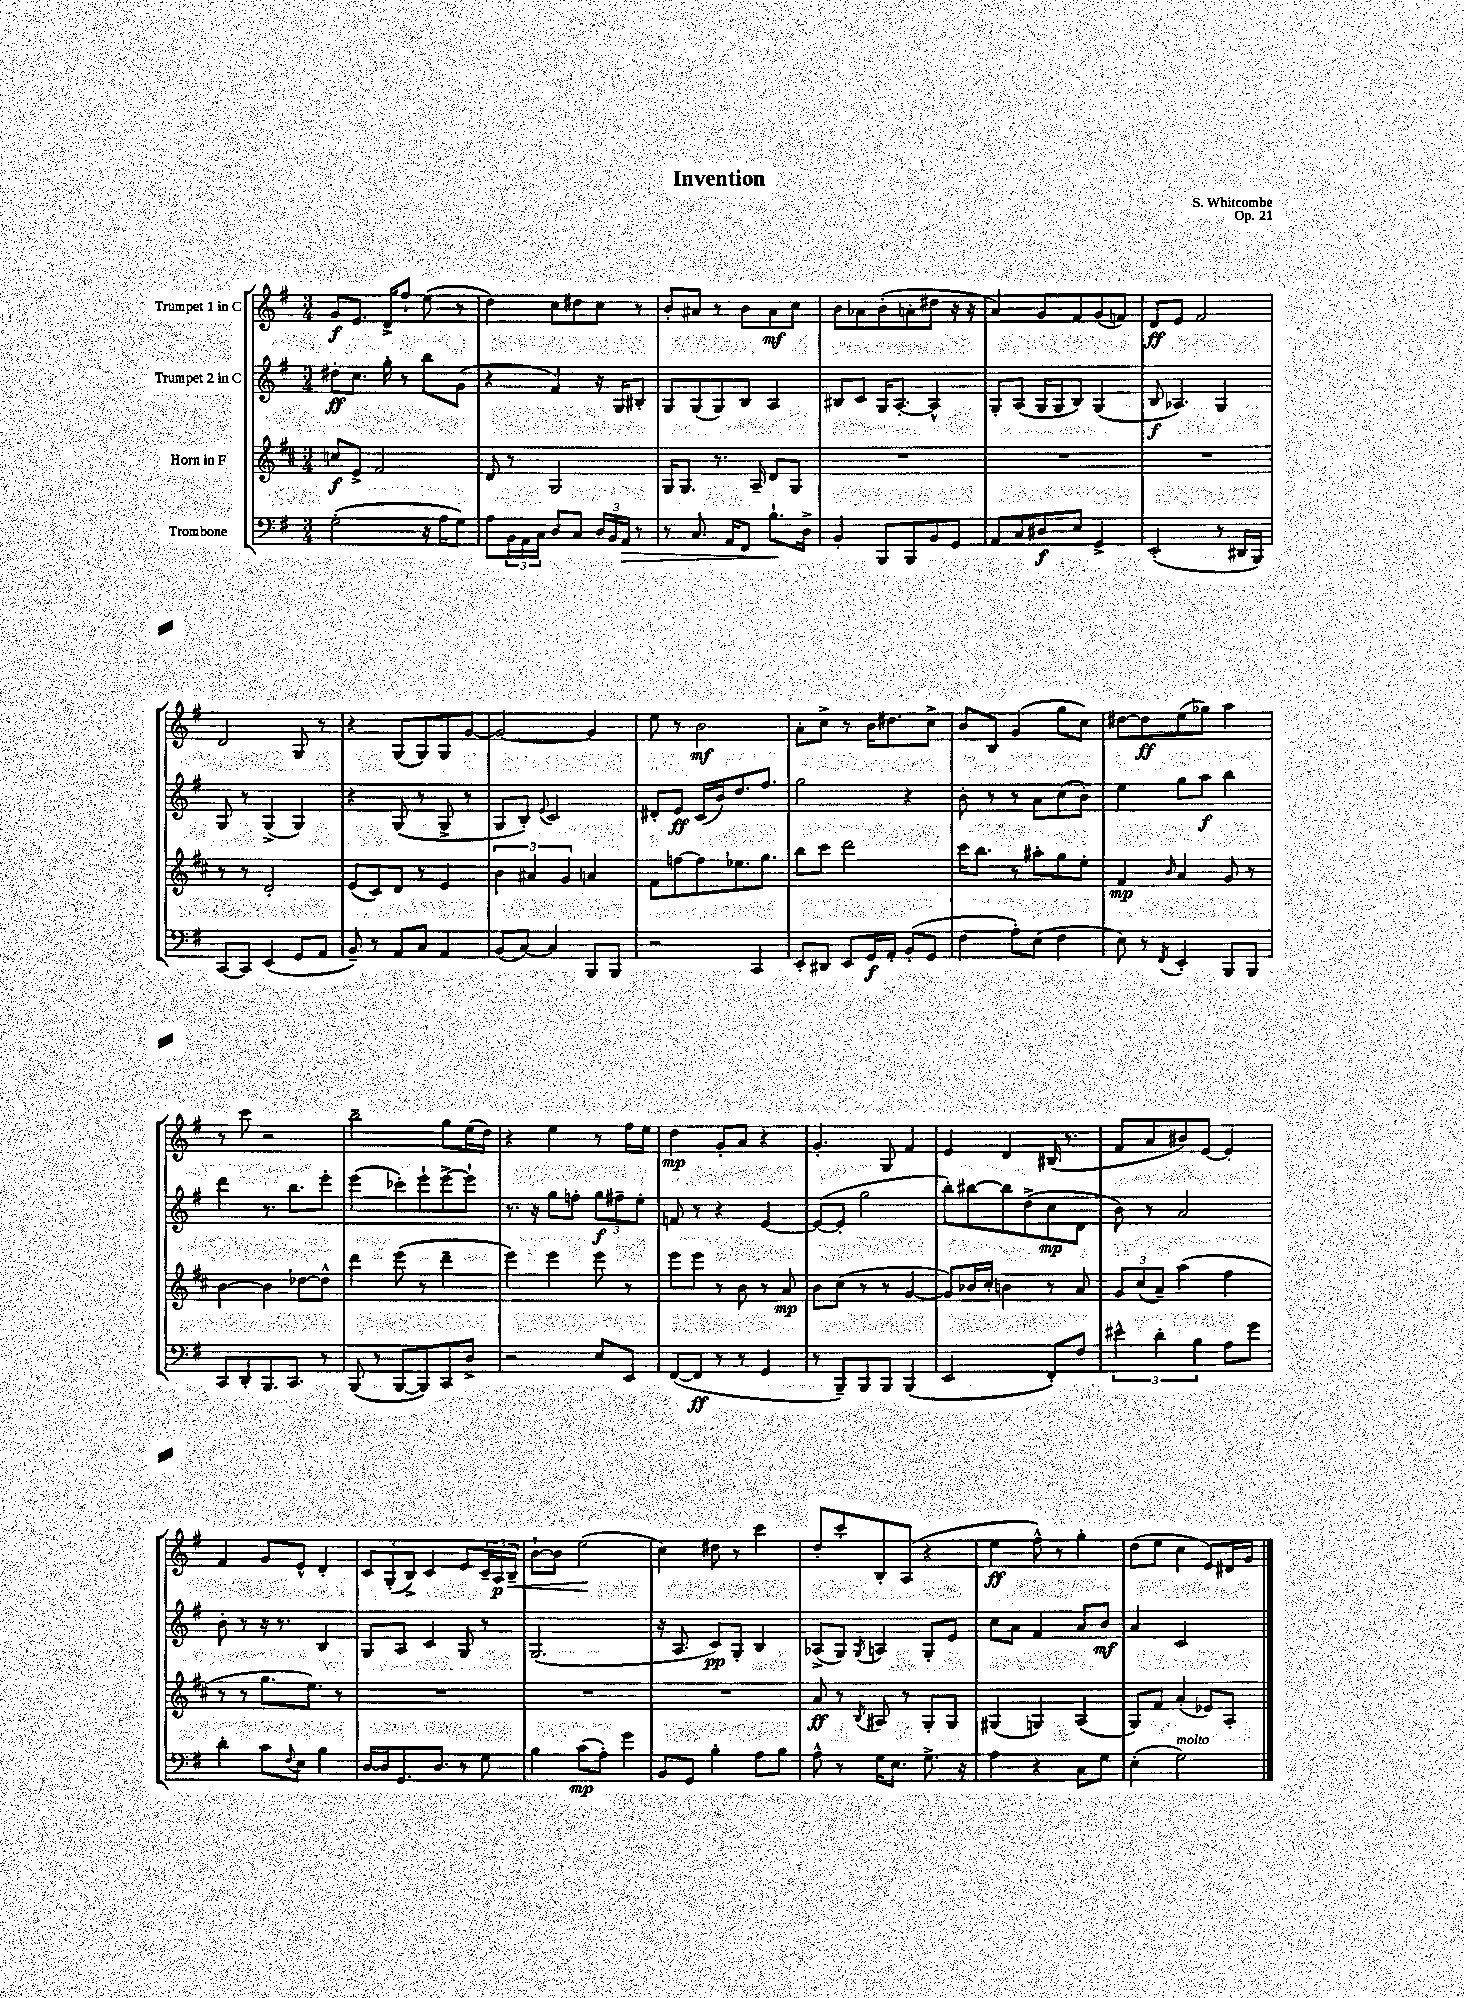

**kern	**kern	**kern	**kern
*staff4	*staff3	*staff2	*staff1
*clefF4	*clefG2	*clefG2	*clefG2
*k[f#]	*k[f#c#]	*k[f#]	*k[f#]
*M3/4	*M3/4	*M3/4	*M3/4
(2G'	8cc	8dd#'	8g
.	8e^	8.cc	8.e
.	2f#	.	.
.	.	16gg'	16d^
.	.	8r	8ff#`
16r	.	8bb	(8ee
16A	.	.	.
8G)	.	(8g	8r
=	=	=	=
8A	8d	4r	4dd)
24BB	8r	.	.
24AA	.	.	.
24C	.	.	.
8D	2G	4f#)	8cc
8C	.	.	8dd#
24D	.	16r	8cc
24BB	.	.	.
.	.	16G	.
24AA	.	.	.
8r	.	8B#'	8r
=	=	=	=
8r	16G	8G	8b'
.	8.G	.	.
8.C	.	(8G	8a#
.	8.r	8G)	8r
16AA	.	.	.
8FF#	.	8B	8b
.	16A~	.	.
8.B`	8d	4A	8a#
.	8G	.	8cc
16D^	.	.	.
=	=	=	=
4BB'	2.r	8B#	8b
.	.	8c	8a-
8BBB	.	16G	(8b'
.	.	[8.A'	.
8BBB	.	.	8a'
8BB	.	4A^^]	8dd#
8GG	.	.	16r
.	.	.	16r
=	=	=	=
8AA	2.r	8G'	4a)
8C	.	(8A	.
8D#	.	16G	8g
.	.	16G	.
8E	.	8B)	8f#
4GG^	.	(4G	(8g
.	.	.	8f)
=	=	=	=
(2EE'	2.r	8B	8d
.	.	4.A-)	8e
.	.	.	2f#
8r	.	4G	.
16DD#	.	.	.
16BBB)	.	.	.
=	=	=	=
[8CC	8r	8G	2d
8CC]	8r	8r	.
(4EE	2d'	(4G^	.
8GG	.	4G)	8G
8AA	.	.	8r
=	=	=	=
8BB~)	(8e	4r	4r
8r	8c#)	.	.
8AA	8d	(8G	(8G
8C	8r	8r	8G)
4AA	4e	8G^	8G
.	.	8r	[8g
=	=	=	=
(8BB	6b	8G	2g_
[8C)	.	8B')	.
.	6a#	.	.
.	.	8qqe	.
4C]	.	2c	.
.	6g	.	.
8BBB	4a	.	4g]
8BBB	.	.	.
=	=	=	=
2r	8f#	8d#'	8ee
.	[8ff	8e	8r
.	8ff]	(16c	2b
.	.	16b)	.
.	8.ee-	8.dd	.
4CC	.	.	.
.	8.gg	8.ff#	.
=	=	=	=
8EE'	8bb	2gg	8a'
8DD#	8ccc#	.	8cc^
8EE	2ddd	.	8r
16GG	.	.	16b
16AA'	.	.	8.dd#
(8BB'	.	4r	.
8GG	.	.	8cc^
=	=	=	=
4F#	16ccc#	8b'	8b
.	8.bb	.	.
.	.	8r	8B
8A')	8r	8r	(4g
(8E	8aa#'	8a	.
4F#	8gg	(8cc	8gg
.	8ee'	8b')	8cc)
=	=	=	=
8E)	4f#	4ee	[8dd#
8r	.	.	8dd#]
8qFF#	16qqb	.	.
4EE'	4a	8gg	(8ee
.	.	8aa	8gg-)
8BBB	8g	4bb	4aa
8BBB	8r	.	.
=	=	=	=
8CC	[4b	4ddd	8r
8DD'	.	.	8ccc
8.BBB	4b]	8.r	2r
8.CC	.	8.bb	.
.	[8dd-	.	.
8r	8dd-^^]	8eee'	.
=	=	=	=
(8BBB	4ddd	(4eee	2bb~
8r	.	.	.
[8BBB	(8eee	8ccc-')	.
8BBB])	8r	8eee`	.
8CC	4ddd~	[8eee^	8gg
8D^	.	8eee`]	(16ee
.	.	.	16dd)
=	=	=	=
2r	4eee)	8.r	4r
.	.	16r	.
.	4eee	8gg	4ee
.	.	8ff'	.
8E	8eee	12gg	8r
.	.	12ff#~	.
8EE	8r	.	16ff#
.	.	12ee'	.
.	.	.	16ee
=	=	=	=
([8FF#	8eee	8f	4dd
8FF#]	8eee	8r	.
8r	8r	4r	8g'
8r	8b	.	8a
4GG	8r	[4e	4r
.	8a	.	.
=	=	=	=
8r	8b	(8e_	4.g'
8BBB~)	(8cc#	8e']	.
8BBB	8r	2gg	.
8BBB	8r	.	8G
(4BBB	[4g	.	4f#
=	=	=	=
2EE	8g])	8bb')	4e
.	16b-	[8bb#	.
.	16cc#'	.	.
.	4b	8bb#]	4d
.	.	(8dd^	.
8FF#')	8r	8cc	(16B#
.	.	.	8.r
8F#	8a	8d	.
=	=	=	=
6e#^^	12g	8b)	8f#
.	(12cc#	.	.
.	.	8r	8a
6d'	12a~)	.	.
.	(4aa	2a	8b#)
6B	.	.	.
.	.	.	[8e
8A	4ff#	.	4e']
8g	.	.	.
=	=	=	=
4d'	8r	8b'	4f#
.	8r	8r	.
8c	8.gg	16r	8g
.	.	8.r	.
8qqF#	.	.	.
8E	.	.	8e^^
.	8.ee)	.	.
4B	.	4B	4d'
.	8r	.	.
=	=	=	=
[16D	2.r	8G	12c
16D]	.	.	.
.	.	.	(12G'
8.GG	.	8A	.
.	.	.	12B^)
.	.	4c	4c
8.D	.	.	.
8r	.	8G	8e
8G	.	8r	24c~
.	.	.	24A
.	.	.	24B~
=	=	=	=
4B	2.r	(2.G	[8b`
.	.	.	8b]
(8c	.	.	(2ee
8A')	.	.	.
4g	.	.	.
=	=	=	=
8BB	2.r	16r	4cc)
.	.	8.A	.
8GG	.	.	.
4B'	.	8c)	8dd#
.	.	8G'	8r
8A	.	4B	4ccc
8B	.	.	.
=	=	=	=
8A^^	8a	(8A-^	8dd'
8r	8r	8G)	8ccc'
.	8qB	8qG	.
16G	8A#	4A	8B'
8.E	.	.	.
.	8r	.	(8A
8.G^	8G'	8G'	4r
.	8G	8e	.
16r	.	.	.
=	=	=	=
4A	(4G#	8cc	4ee
.	.	8a	.
4r	4G)	4f#	8ff#^^)
.	.	.	8r
8C	(4A	8a	4gg'
8G	.	8b	.
=	=	=	=
(4E'	8G)	4a	(8dd
.	8f#	.	8ee
2G)	(4a'	2c	4cc
.	8e-)	.	8e)
.	8A'	.	16d#
.	.	.	16g
==	==	==	==
*-	*-	*-	*-
